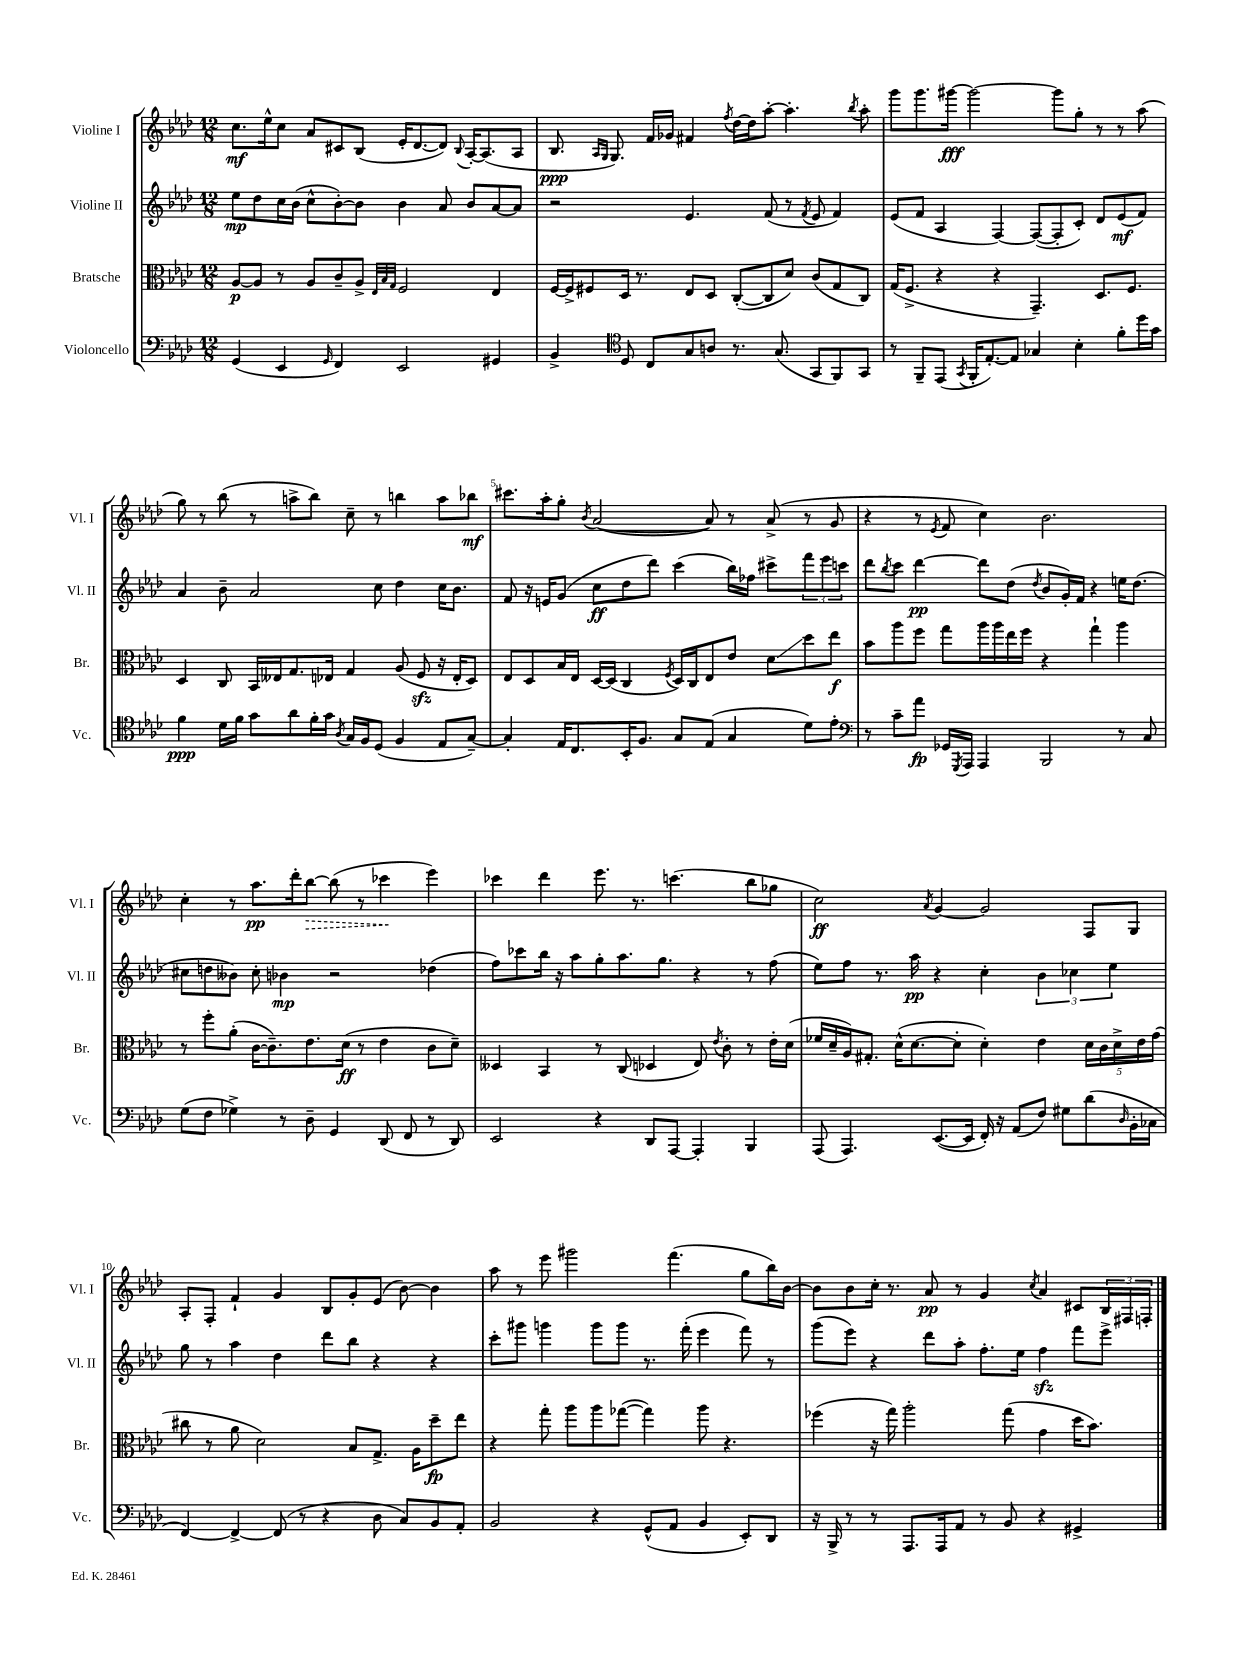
<<
\new StaffGroup <<
\new Staff = "s0" \with { instrumentName = "Violine I" shortInstrumentName = "Vl. I" } {
    \clef treble \key aes \major \numericTimeSignature \time 12/8
    c''8.\mf ees''16-^ c''8 aes'8 cis'8 bes8( ees'16-. des'8.~ des'8) \appoggiatura { bes8 } aes16~-. aes8.( aes8 |
    bes8.\ppp \grace { aes16 g16 } g8.) f'16 ges'16 fis'4 \acciaccatura { f''8 } des''16~ des''16 aes''8~-. aes''4.-. \acciaccatura { bes''8 } aes''8-. |
    g'''8 g'''8. gis'''16~\fff gis'''2~ gis'''8 g''8-. r8 r8 aes''8( |
    g''8) r8 bes''8( r8 a''8-> bes''8) c''8-- r8 b''4 a''8 bes''8\mf |
    cis'''8. aes''16-. g''8-. \acciaccatura { bes'8 } aes'2~( aes'8) r8 aes'8->( r8 g'8 |
    r4 r8 \acciaccatura { ees'8 } f'8 c''4) bes'2. |
    c''4-. r8 aes''8.\pp des'''16-. \once \override Hairpin.style = #'dashed-line bes''8~\> bes''8( r8 ces'''4\! ees'''4) |
    ces'''4 des'''4 ees'''8. r8. c'''4.( bes''8 ges''8 |
    c''2\ff) \acciaccatura { aes'8 } g'4~ g'2 f8 g8 |
    aes8-. f8-. f'4-! g'4 bes8 g'8-. ees'8( bes'8~) bes'4 |
    aes''8 r8 ees'''8 gis'''2 f'''4.( g''8 bes''16) bes'16~ |
    bes'8 bes'8 c''16-. r8. aes'8\pp r8 g'4 \acciaccatura { c''8 } aes'4 cis'8 \tuplet 3/2 { bes16 fis16 f16-. } \bar "|." |
}
\new Staff = "s1" \with { instrumentName = "Violine II" shortInstrumentName = "Vl. II" } {
    \clef treble \key aes \major \numericTimeSignature \time 12/8
    ees''8\mp des''8 c''16 bes'16( c''8-^ bes'8~-.) bes'8 bes'4 aes'8 bes'8 aes'8~ aes'8 |
    r2 ees'4. f'8( r8 \acciaccatura { f'8 } ees'8 f'4) |
    ees'8( f'8 aes4 f4~) f8~( f8-. c'8-.) des'8 ees'8\mf( f'8) |
    aes'4 bes'8-- aes'2 c''8 des''4 c''16 bes'8. |
    f'8 r16 e'16 g'8( c''8\ff des''8 des'''8) c'''4( bes''16) fes''16 cis'''8-> \tuplet 3/2 { f'''8 ees'''8 c'''8 } |
    des'''8 \acciaccatura { bes''8 } c'''8 des'''4~\pp des'''8 des''8( \acciaccatura { des''8 } bes'8 g'16-.) f'16 r4 e''16 des''8.( |
    cis''8 d''8 beses'8) cis''8-. bes'4\mp r2 des''4( |
    f''8) ces'''8 bes''16 r16 aes''8 g''8-. aes''8. g''8. r4 r8 f''8( |
    ees''8) f''8 r8. aes''16\pp r4 c''4-. \tuplet 3/2 { bes'4 ces''4 ees''4 } |
    g''8 r8 aes''4 des''4 des'''8 bes''8 r4 r4 |
    c'''8-. gis'''8 g'''4 g'''8 g'''8 r8. f'''16-.( ees'''4 f'''8) r8 |
    g'''8( ees'''8) r4 des'''8 aes''8-. f''8.-. ees''16 f''4\sfz f'''8 ees'''8-> \bar "|." |
}
\new Staff = "s2" \with { instrumentName = "Bratsche" shortInstrumentName = "Br." } {
    \clef alto \key aes \major \numericTimeSignature \time 12/8
    aes8~\p aes8 r8 aes8 c'8-- aes8-> \grace { ees32 bes32 g32 } f2 ees4 |
    f16~ f16-> fis8 des16 r8. ees8 des8 c8~-.( c8 des'8) c'8( g8 c8) |
    g16( f8.-> r4 r4 g,4.--) des8. f8. |
    des4 c8 bes,16 eeses16 g8. ees16 g4 aes8( f8\sfz r16 ees16-. des8) |
    ees8 des8 bes16 ees16 des16~ des16( c4 \acciaccatura { f8 } des16) c16 ees8 ees'8 des'8\glissando des''8 ees''8\f |
    bes'8 aes''8 f''8 g''8 aes''16 aes''16 ees''16 f''16 r4 g''4-! aes''4 |
    r8 f''8-. aes'8-.( c'16~ c'8.--) ees'8. des'16\ff( r8 ees'4 c'8 des'8--) |
    deses4 bes,4 r8 c8( des4 ees8) \acciaccatura { ees'8 } c'8-. r8 ees'16-. des'16( |
    fes'16 des'16-- aes16) gis8.-. des'16-^( des'8.~ des'8-. des'4-.) ees'4 \tuplet 5/4 { des'16 c'16 des'16-> ees'16 g'16( } |
    cis''8 r8 aes'8 des'2) bes8 g8.-> aes16 des''8--\fp ees''8 |
    r4 g''8-. aes''8 aes''8 ges''8~( ges''4) aes''8 r4. |
    fes''4( r16 g''16) aes''2-. g''8( g'4 des''16 bes'8.) \bar "|." |
}
\new Staff = "s3" \with { instrumentName = "Violoncello" shortInstrumentName = "Vc." } {
    \clef bass \key aes \major \numericTimeSignature \time 12/8
    g,4( ees,4 \grace { g,16 } f,4) ees,2 gis,4 |
    bes,4-> \clef tenor des8 c8 g8 a8 r8. g8.( g,8 f,8) g,8 |
    r8 f,8-- ees,8( \acciaccatura { g,8 } f,16-. ees8.~-.) ees8 ges4 bes4-. f'8-. des''16 g'16 |
    f'4\ppp des'16 f'16 g'8 aes'8 f'16-. g'16 \acciaccatura { aes8 } g16 f16 des8( f4 ees8 g8~--) |
    g4-. ees16 c8. bes,16-. f8. g8 ees8( g4 des'8) ees'8-. |
    \clef bass r8 c'8-- aes'8\fp ges,16 \acciaccatura { g,,8 } aes,,16 aes,,4 bes,,2 r8 c8 |
    g8( f8 ges4->) r8 des8-- g,4 des,8( f,8 r8 des,8) |
    ees,2 r4 des,8 aes,,8~ aes,,4-. bes,,4 |
    aes,,8( aes,,4.) ees,8.~( ees,16 f,16-.) r16 aes,8( f8) gis8 des'8( \grace { des16 } bes,16-. ces16 |
    f,4~) f,4~-> f,8( r8 r4 des8 c8) bes,8 aes,8-. |
    bes,2 r4 g,8-^( aes,8 bes,4 ees,8-.) des,8 |
    r16 bes,,16-> r8 r8 aes,,8. aes,,16 aes,8 r8 bes,8 r4 gis,4-> \bar "|." |
}
>>
>>
\layout { \context { \Score \override BarNumber.break-visibility = ##(#f #t #t) barNumberVisibility = #(every-nth-bar-number-visible 5) } }
